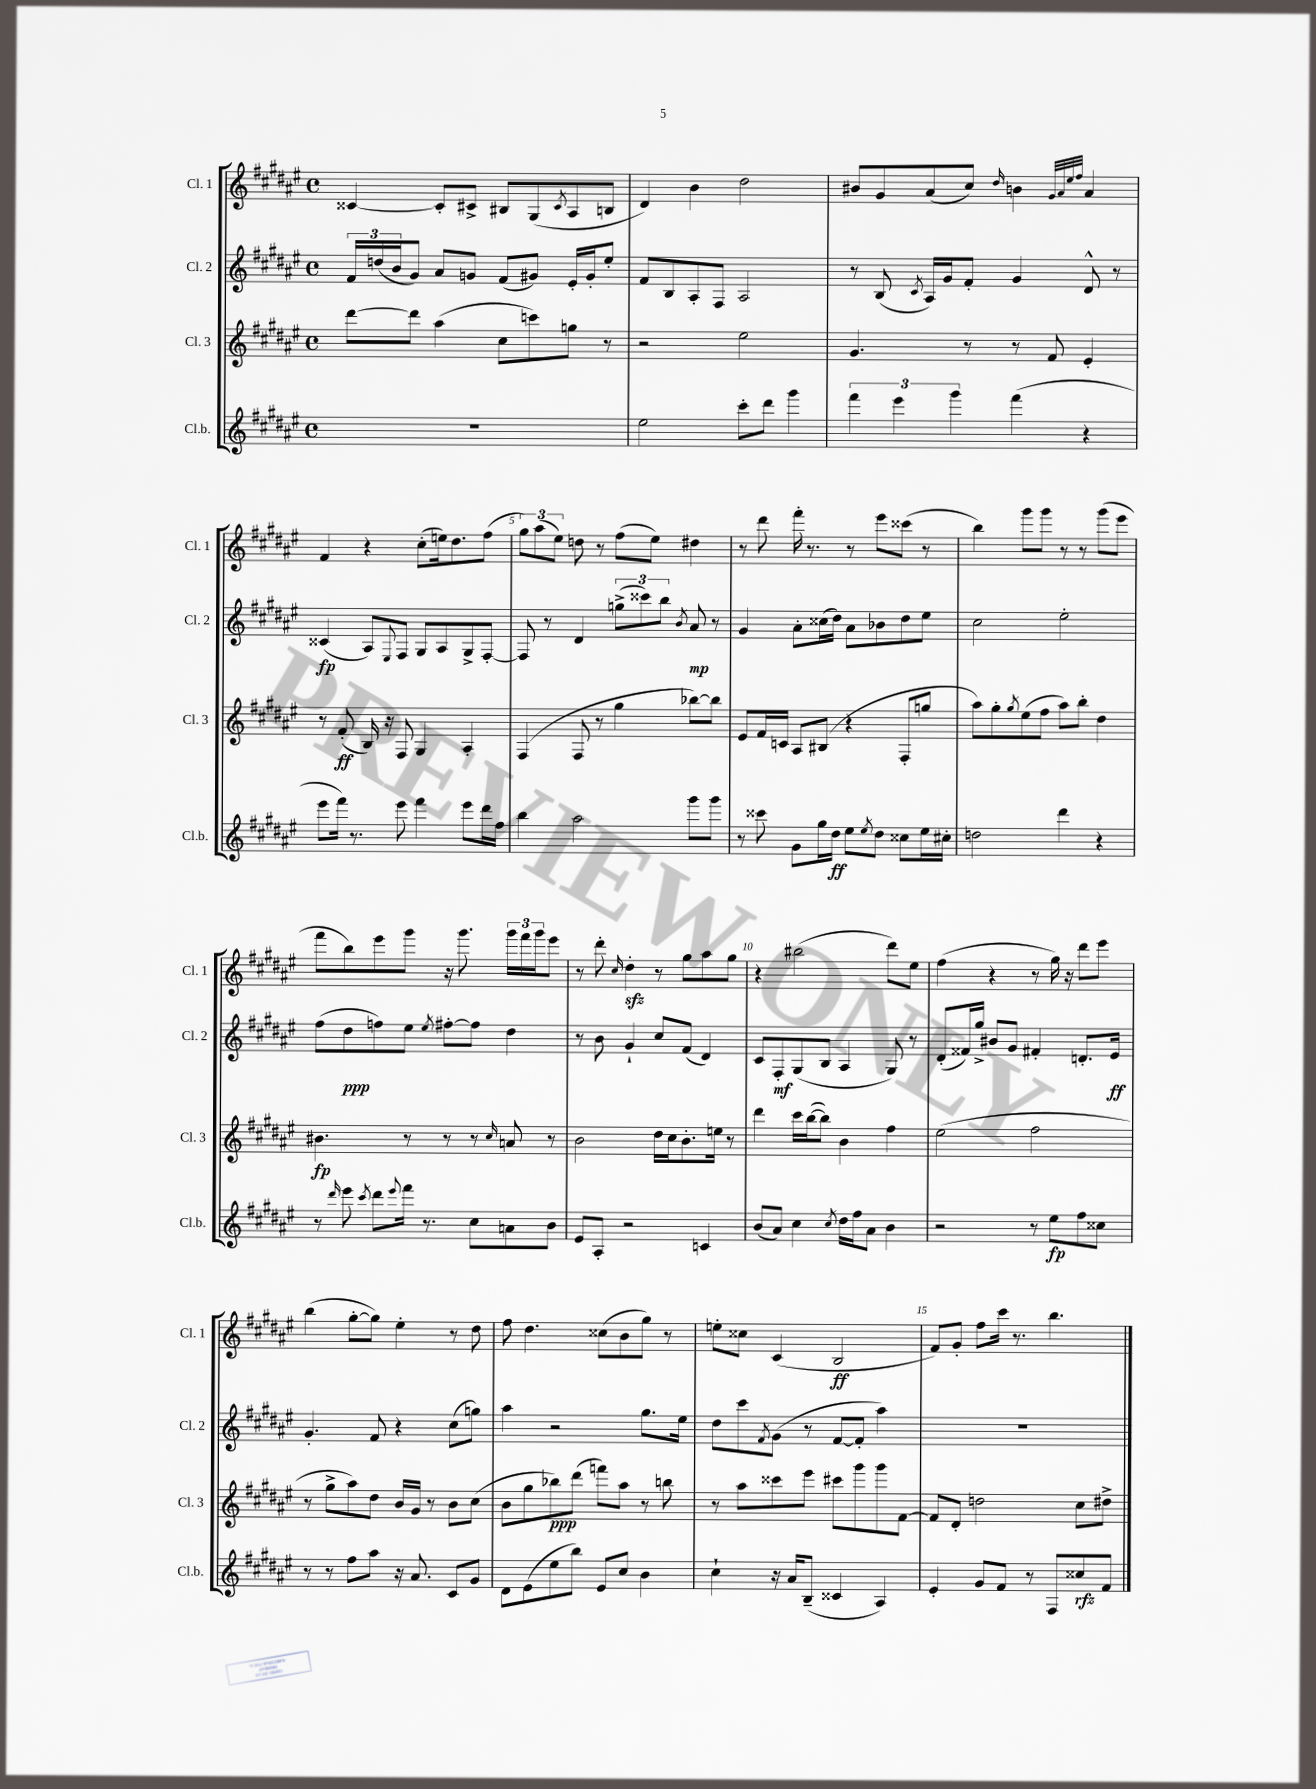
<<
\new StaffGroup <<
\new Staff = "s0" \with { instrumentName = "Cl. 1" shortInstrumentName = "Cl. 1" } {
    \clef treble \key fis \major \defaultTimeSignature \time 4/4
    cisis'4~ cisis'8-. cis'8-> bis8 gis8( \acciaccatura { cis'8 } ais8 b8 |
    dis'4) b'4 dis''2 |
    bis'8 gis'8 ais'8( cis''8) \grace { dis''16 } b'4 \grace { gis'32 ais'32 eis''32 fis''32 } ais'4 |
    fis'4 r4 cis''8-.( e''16) dis''8. fis''8( |
    \tuplet 3/2 { gis''8) ais''8( eis''8) } d''8 r8 fis''8( eis''8) dis''4 |
    r8 dis'''8 fis'''16-. r8. r8 eis'''8 cisis'''8( r8 |
    b''4) gis'''8 gis'''8 r8 r8 gis'''8( eis'''8 |
    fis'''8 b''8) eis'''8 gis'''8 r16 gis'''8. \tuplet 3/2 { gis'''16 fis'''16 gis'''16 } eis'''8 |
    r8 dis'''8-. \grace { cis''16 } dis''4-.\sfz r8 gis''8 ais''8 gis''8 |
    r4 bis''2( dis'''8) eis''8 |
    fis''4( r4 r8 gis''16) r16 dis'''8 eis'''8 |
    b''4( gis''8~-. gis''8) eis''4-. r8 dis''8 |
    fis''8 dis''4. cisis''8( b'8 gis''8) r8 |
    e''8-. cisis''8 cis'4( b2\ff |
    fis'8) gis'8-. fis''8 cis'''16 r8. b''4. \bar "|." |
}
\new Staff = "s1" \with { instrumentName = "Cl. 2" shortInstrumentName = "Cl. 2" } {
    \clef treble \key fis \major \defaultTimeSignature \time 4/4
    \tuplet 3/2 { fis'16 d''16( b'16 } gis'8) ais'8 g'8 fis'8( gis'8) eis'16-. gis'16-. eis''8-. |
    fis'8 b8 ais8-. fis8 ais2 |
    r8 b8( \acciaccatura { cis'8 } ais16) gis'16 fis'8-. gis'4 dis'8-^ r8 |
    cisis'4\fp( ais8) \appoggiatura { eis8 } fis8 gis8 ais8 gis8-> fis8~-. |
    fis8 r8 dis'4 \tuplet 3/2 { g''8->( cisis'''8) b''8 } \acciaccatura { b'8 } ais'8\mp r8 |
    gis'4 ais'8-. cisis''16( dis''16) ais'8 bes'8 dis''8 eis''8 |
    cis''2 eis''2-. |
    fis''8( dis''8\ppp f''8) eis''8 \acciaccatura { eis''8 } fis''8~-. fis''8 dis''4 |
    r8 b'8 gis'4-! cis''8 fis'8( dis'4) |
    cis'8 fis8-.\mf gis8( b8 ais4 gis8) r8 |
    dis'8-.( fisis'16) gis''16-> bis'8 gis'8 fis'4-. d'8.-. eis'16\ff |
    gis'4.-. fis'8 r4 cis''8( g''8) |
    ais''4 r2 gis''8. eis''16 |
    dis''8 cis'''8 \acciaccatura { fis'8 } gis'8( r8 fis'8~ fis'8-. ais''4) |
    R1 \bar "|." |
}
\new Staff = "s2" \with { instrumentName = "Cl. 3" shortInstrumentName = "Cl. 3" } {
    \clef treble \key fis \major \defaultTimeSignature \time 4/4
    dis'''8~ dis'''8 ais''4( cis''8 c'''8) g''8 r8 |
    r2 eis''2 |
    gis'4. r8 r8 fis'8 eis'4-. |
    r8 fis'8-.\ff( b16) r16 fis8 gis4 ais4-. |
    fis4( fis8 r8 gis''4 bes''8~) bes''8 |
    eis'8 fis'16 c'16 ais8 bis8( r4 fis8-. g''8 |
    ais''8) gis''8-. \acciaccatura { gis''8 } eis''8( fis''8 ais''8) b''8-. dis''4 |
    bis'4.\fp r8 r8 r8 \grace { cis''16 } a'8 r8 |
    b'2 dis''16 cis''16 b'8.-. e''16 r8 |
    dis'''4 cis'''16 b''16~( b''8) b'4 fis''4 |
    eis''2( fis''2 |
    r8 gis''8-> ais''8) dis''8 b'16 gis'16 r8 b'8 cis''8( |
    b'8 gis''8 bes''8\ppp) dis'''8( f'''8) ais''8 r8 b''8 |
    r8 ais''8 cisis'''8 eis'''8 cis'''8 gis'''8 gis'''8 fis'8~ |
    fis'8 dis'8-. d''2 cis''8 dis''8-> \bar "|." |
}
\new Staff = "s3" \with { instrumentName = "Cl.b." shortInstrumentName = "Cl.b." } {
    \clef treble \key fis \major \defaultTimeSignature \time 4/4
    R1 |
    eis''2 cis'''8-. dis'''8 gis'''4 |
    \tuplet 3/2 { fis'''4 eis'''4 gis'''4 } fis'''4( r4 |
    eis'''8 fis'''16) r8. eis'''8 fis'''4 eis'''8 dis'''16 fis''16 |
    b''4 ais''2 gis'''8 gis'''8 |
    r8 cisis'''8 gis'8 gis''16 dis''16\ff eis''8 \acciaccatura { eis''8 } dis''8 cisis''8 eis''16 cis''16-. |
    d''2 dis'''4 r4 |
    r8 \grace { dis'''16 } eis'''8 \acciaccatura { cis'''8 } dis'''8 \appoggiatura { eis'''8 } fis'''16 r8. cis''8 a'8 b'8 |
    eis'8 ais8-. r2 c'4 |
    b'8( ais'8) cis''4 \acciaccatura { cis''8 } dis''16 fis''16 ais'8 b'4 |
    r2 r8 eis''8\fp fis''8 cisis''8 |
    r8 r8 fis''8 ais''8 r16 ais'8. cis'8 gis'8 |
    dis'8 eis'8( eis''8 b''8) eis'8 cis''8 b'4 |
    cis''4-! r16 ais'16 b8--( cisis'4 ais4) |
    eis'4-. gis'8 fis'8 r8 fis8 cisis''8\rfz fis'8 \bar "|." |
}
>>
>>
\layout { \context { \Score \override BarNumber.break-visibility = ##(#f #t #t) barNumberVisibility = #(every-nth-bar-number-visible 5) } }
